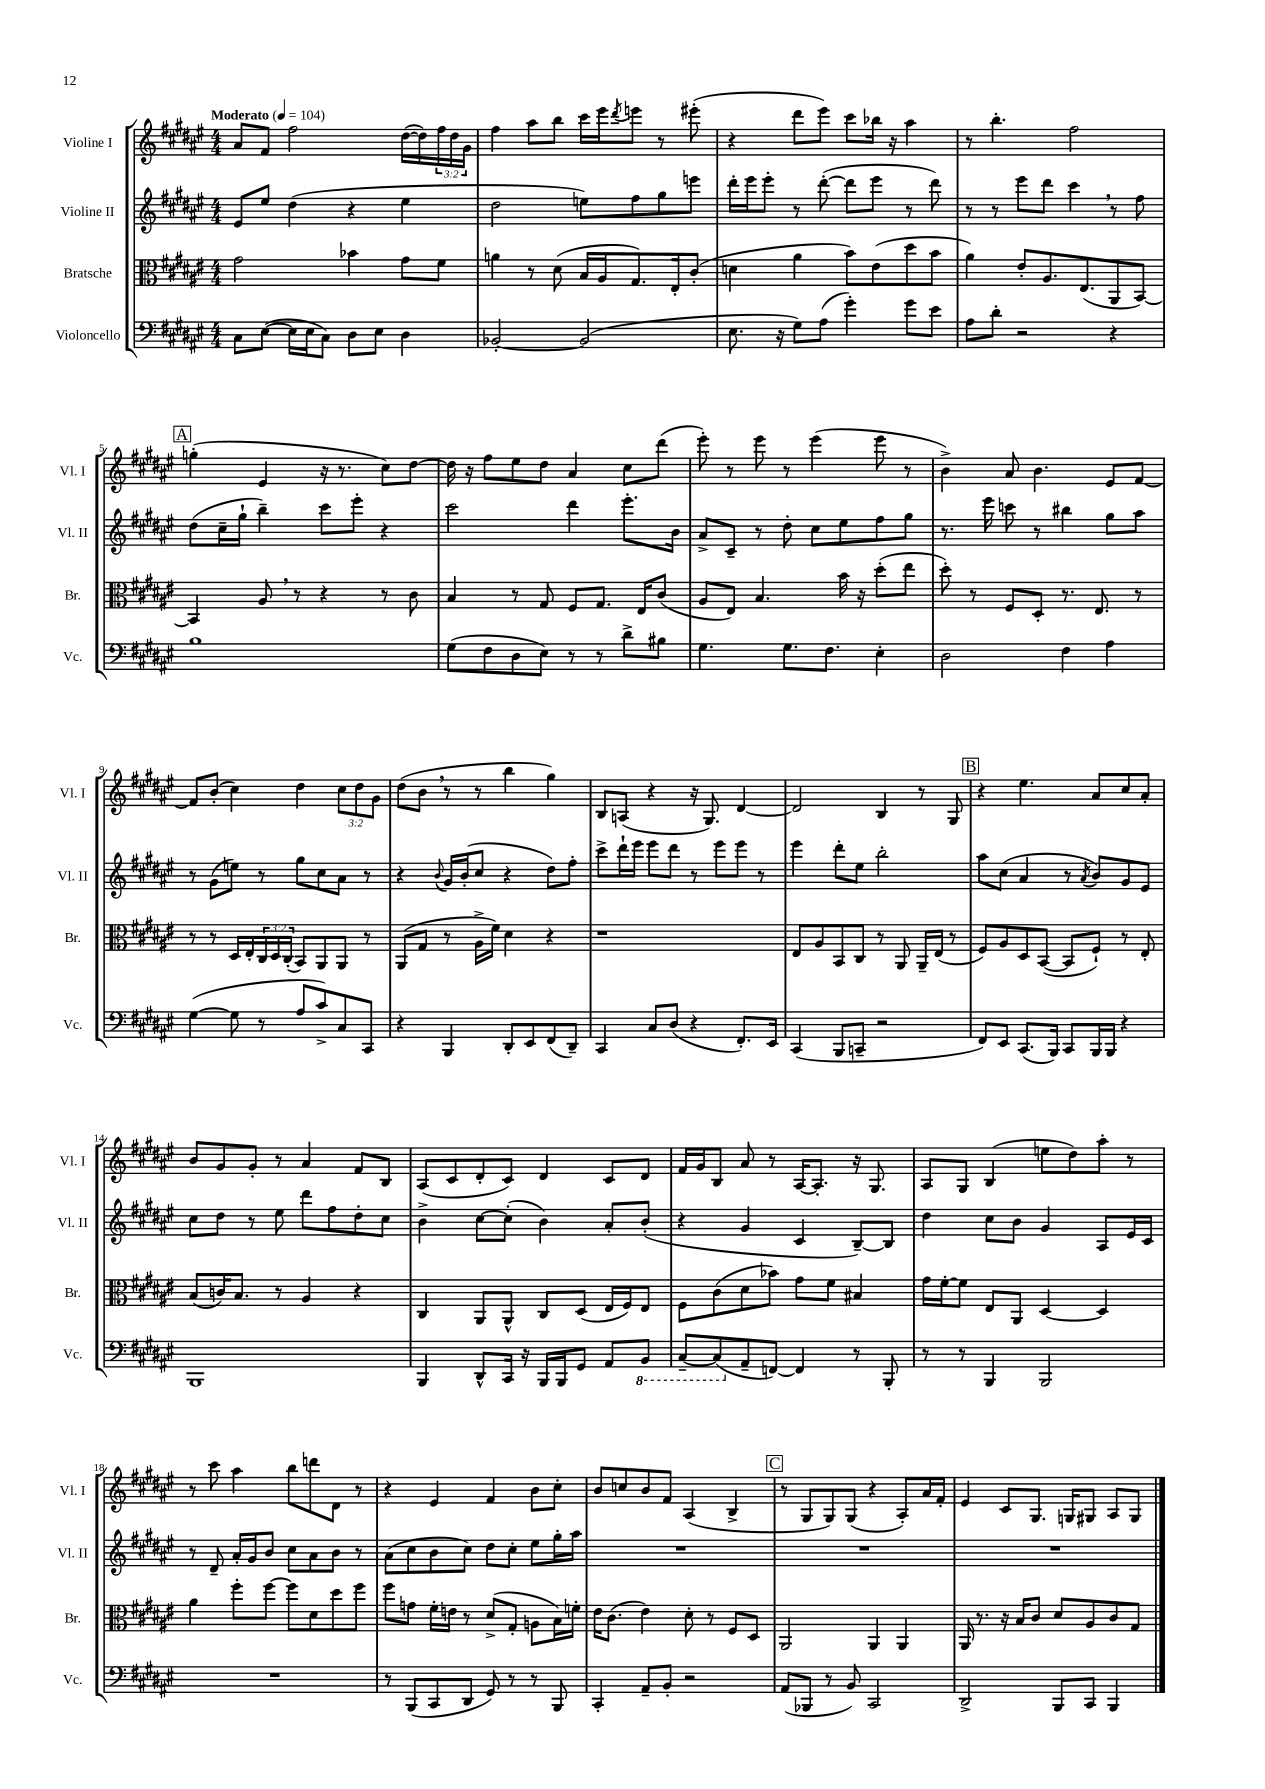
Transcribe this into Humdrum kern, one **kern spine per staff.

**kern	**kern	**kern	**kern
*staff4	*staff3	*staff2	*staff1
*clefF4	*clefC3	*clefG2	*clefG2
*k[f#c#g#d#a#e#]	*k[f#c#g#d#a#e#]	*k[f#c#g#d#a#e#]	*k[f#c#g#d#a#e#]
*M4/4	*M4/4	*M4/4	*M4/4
*MM104	*MM104	*MM104	*MM104
8C#\L	2g#\	8e#/L	8a#/L
([8E#\J	.	8ee#/J	8f#/J
16E#\]LL	.	(4dd#\	2ff#\
16E#\J	.	.	.
8C#\J)	.	.	.
8D#\L	4b-\	4r	.
8E#\J	.	.	.
4D#\	8g#\L	4ee#\	([16dd#\LL
.	.	.	16dd#\])
.	8f#\J	.	24ff#\
.	.	.	24dd#\
.	.	.	24g#\JJ
=	=	=	=
[2BB-'/	4a\	2dd#\	4ff#\
.	8r	.	8aa#\L
.	(8d#\	.	8bb\J
(2BB-/]	16B/LL	8ee\L)	16ccc#\LL
.	16A#/J	.	16eee#\J
.	.	.	8qddd#/
.	8.G#/)	8ff#\	8eee\J
.	.	8gg#\	8r
.	16E#'/k	.	.
.	(8c#'/J	8eee\J	(8eee#'\
=	=	=	=
8.E#\	4d\	16ddd#'\LL	4r
.	.	16eee#\J	.
.	.	8eee#'\J	.
16r	.	.	.
8G#\L)	4a#\	8r	8ddd#\L
(8A#\J	.	([8ddd#'\	8eee#\J)
4g#'\)	8b\L)	8ddd#\]L	8ccc#\L
.	(8e#\	8eee#\J	16bb-\Jk
.	.	.	16r
8g#\L	8dd#\	8r	4aa#\
8e#\J	8b\J	8ddd#\)	.
=	=	=	=
8A#\L	4a#\)	8r	8r
8d#'\J	.	8r	4.bb'\
2r	8e#'/L	8eee#\L	.
.	8.A#/	8ddd#\J	.
.	.	4ccc#\	2ff#\
.	(8.E#/	.	.
4r	8AA#/	8r	.
.	[8BB/J)	8ff#\	.
=	=	=	=
1B	4BB/]	(8dd#\L	(4gg'\
.	.	16cc#~\L	.
.	.	16gg#`\JJ	.
.	8A#/	4bb~\)	4e#/
.	8r	.	.
.	4r	8ccc#\L	16r
.	.	.	8.r
.	.	8eee#'\J	.
.	8r	4r	8cc#\L)
.	8c#\	.	[8dd#\J
=	=	=	=
(8G#\L	4B/	2ccc#\	16dd#\]
.	.	.	16r
8F#\	.	.	8ff#\L
8D#\	8r	.	8ee#\
8E#\J)	8G#/	.	8dd#\J
8r	8F#/L	4ddd#\	4a#/
8r	8.G#/J	.	.
8d#^\L	.	8.eee#'\L	8cc#\L
.	16E#/LK	.	.
8B#\J	(8c#/J	.	(8ddd#\J
.	.	16b\Jk	.
=	=	=	=
4.G#\	8A#/L	8a#^/L	8eee#'\)
.	8E#/J)	8c#~/J	8r
.	4.B/	8r	8eee#\
8.G#\L	.	8dd#'\	8r
.	.	8cc#\L	(4eee#\
8.F#\J	.	.	.
.	16b\	8ee#\	.
.	16r	.	.
4E#'\	(8dd#'\L	8ff#\	8eee#\
.	8ee#\J	8gg#\J	8r
=	=	=	=
2D#\	8dd#'\)	8.r	4b^\)
.	8r	.	.
.	.	16eee#\	.
.	8F#/L	8ccc\	8a#/
.	8D#'/J	8r	4.b\
4F#\	8.r	4bb#\	.
.	8.E#/	.	.
4A#\	.	8gg#\L	8e#/L
.	8r	8aa#\J	[8f#/J
=	=	=	=
([4G#\	8r	8r	8f#/]L
.	8r	(8g#\L	(8b'/J
8G#\]	16D#/LL	8ee\J)	4cc#\)
.	16E#'/	.	.
8r	24C#/	8r	.
.	24D#/	.	.
.	(24C#'/JJ	.	.
8A#/L	8BB/L)	8gg#\L	4dd#\
8c#^/)	8AA#/	8cc#\	.
8C#/	8AA#/J	8a#\J	12cc#\L
.	.	.	12dd#\
8CC#/J	8r	8r	.
.	.	.	12g#\J
=	=	=	=
4r	(8AA#/L	4r	(8dd#\L
.	8G#/J	.	8b\J
.	.	8qqb/	.
4BBB/	8r	16g#/LL	8r
.	.	(16b'/J	.
.	16A#^\LL	8cc#/J	8r
.	16f#\JJ)	.	.
8DD#'/L	4d#\	4r	4bb\
8EE#/	.	.	.
(8FF#/	4r	8dd#\L)	4gg#\)
8DD#~/J)	.	8ff#'\J	.
=	=	=	=
4CC#/	1r	8ccc#^\L	8B/L
.	.	16ddd#`\L	(8A/J
.	.	16eee#\JJ	.
8C#/L	.	8eee#\L	4r
(8D#/J	.	8ddd#\J	.
4r	.	8r	16r
.	.	.	8.G#/)
.	.	8eee#\L	.
8.FF#'/L)	.	8eee#\J	[4d#/
.	.	8r	.
16EE#/Jk	.	.	.
=	=	=	=
(4CC#/	8E#/L	4eee#\	2d#/]
.	8A#/	.	.
8BBB/L	8BB/	8ddd#'\L	.
8CC~/J	8C#/J	8ee#\J	.
2r	8r	2bb'\	4B/
.	8AA#/	.	.
.	16AA#~/LL	.	8r
.	(16E#/JJ	.	.
.	8r	.	8G#/
=	=	=	=
8FF#/L)	8F#/L)	8aa#\L	4r
8EE#/J	8A#/	(8cc#\J	.
(8.CC#/L	8D#/	4a#/	4.ee#\
.	([8BB/J	.	.
16BBB/Jk)	.	.	.
8CC#/L	8BB/]L	8r	.
.	.	8qa#/	.
16BBB/L	8F#`/J)	8b/L)	8a#/L
16BBB/JJ	.	.	.
4r	8r	8g#/	8cc#/
.	8E#'/	8e#/J	8a#'/J
=	=	=	=
1BBB	(8B/L	8cc#\L	8b/L
.	16c/K)	8dd#\J	8g#/
.	8.B/J	.	.
.	.	8r	8g#'/J
.	8r	8ee#\	8r
.	4A#/	8ddd#\L	4a#/
.	.	8ff#\	.
.	4r	8dd#'\	8f#/L
.	.	8cc#\J	8B/J
=	=	=	=
4BBB/	4C#/	4b^\	(8A#/L
.	.	.	8c#/
8DD#^^/L	8AA#/L	[8cc#\L	8d#'/
16CC#/Jk	8AA#^^/J	(8cc#'\]J	8c#/J)
16r	.	.	.
16BBB/LL	8C#/L	4b\)	4d#/
16BBB/J	.	.	.
8GG#/J	(8D#/J	.	.
8AA#/L	16E#/LL	8a#'/L	8c#/L
.	16F#/J)	.	.
8BBB/J	8E#/J	(8b'/J	8d#/J
=	=	=	=
[8CC#~/L	8F#\L	4r	16f#/LL
.	.	.	16g#/J
(8CC#/]	(8c#\	.	8B/J
8AA#~/	8d#\	4g#/	8a#/
[8FF/J)	8b-\J)	.	8r
4FF/]	8g#\L	4c#/	[16A#/LK
.	.	.	8.A#'/]J
.	8f#\J	.	.
8r	4B#/	[8B~/L)	16r
.	.	.	8.G#/
8BBB'/	.	8B/]J	.
=	=	=	=
8r	16g#\LL	4dd#\	8A#/L
.	[16f#'\J	.	.
8r	8f#\]J	.	8G#/J
4BBB/	8E#/L	8cc#\L	(4B/
.	8AA#/J	8b\J	.
2BBB/	[4D#/	4g#/	8ee\L
.	.	.	8dd#\)
.	4D#/]	8A#/L	8aa#'\J
.	.	16e#/L	8r
.	.	16c#/JJ	.
=	=	=	=
1r	4a#\	8r	8r
.	.	8d#~/	8ccc#\
.	8ff#'\L	16a#'/LL	4aa#\
.	.	16g#/J	.
.	[8ff#\J	8b/J	.
.	8ff#\]L	8cc#\L	8bb\L
.	8d#\	8a#\	8ddd\
.	8dd#\	8b\J	8d#\J
.	8ff#\J	8r	8r
=	=	=	=
8r	8ff#\L	(8a#\L	4r
(8BBB/L	8g\J	8cc#\	.
8CC#/	16f#'\LL	8b\	4e#/
.	16e\JJ	.	.
8DD#/J	8r	8cc#\J)	.
8GG#/)	(8d#^/L	8dd#\L	4f#/
8r	8G#'/J	8cc#'\J	.
8r	8A\L	8ee#\L	8b\L
8BBB/	16B\L)	16gg#'\L	8cc#'\J
.	16f'\JJ	16aa#\JJ	.
=	=	=	=
4CC#'/	16e#\LK	1r	8b/L
.	(8.c#\J	.	.
.	.	.	8cc/
8AA#~/L	4e#\)	.	8b/
8BB'/J	.	.	8f#/J
2r	8d#'\	.	(4A#/
.	8r	.	.
.	8F#/L	.	4B^/
.	8D#/J	.	.
=	=	=	=
(8AA#/L	2AA#/	1r	8r
8BBB-/J	.	.	8G#/L
8r	.	.	8G#/)
8BB/)	.	.	(8G#/J
2CC#/	4AA#/	.	4r
.	4AA#/	.	8A#'/L)
.	.	.	16a#/L
.	.	.	16f#'/JJ
=	=	=	=
2DD#^/	16AA#/	1r	4e#/
.	8.r	.	.
.	16r	.	8c#/L
.	16B/LK	.	.
.	8c#/J	.	8.G#/J
8BBB/L	8d#/L	.	.
.	.	.	16G/LK
8CC#/J	8A#/	.	8G#/J
4BBB/	8c#/	.	8A#/L
.	8G#/J	.	8G#/J
==	==	==	==
*-	*-	*-	*-
